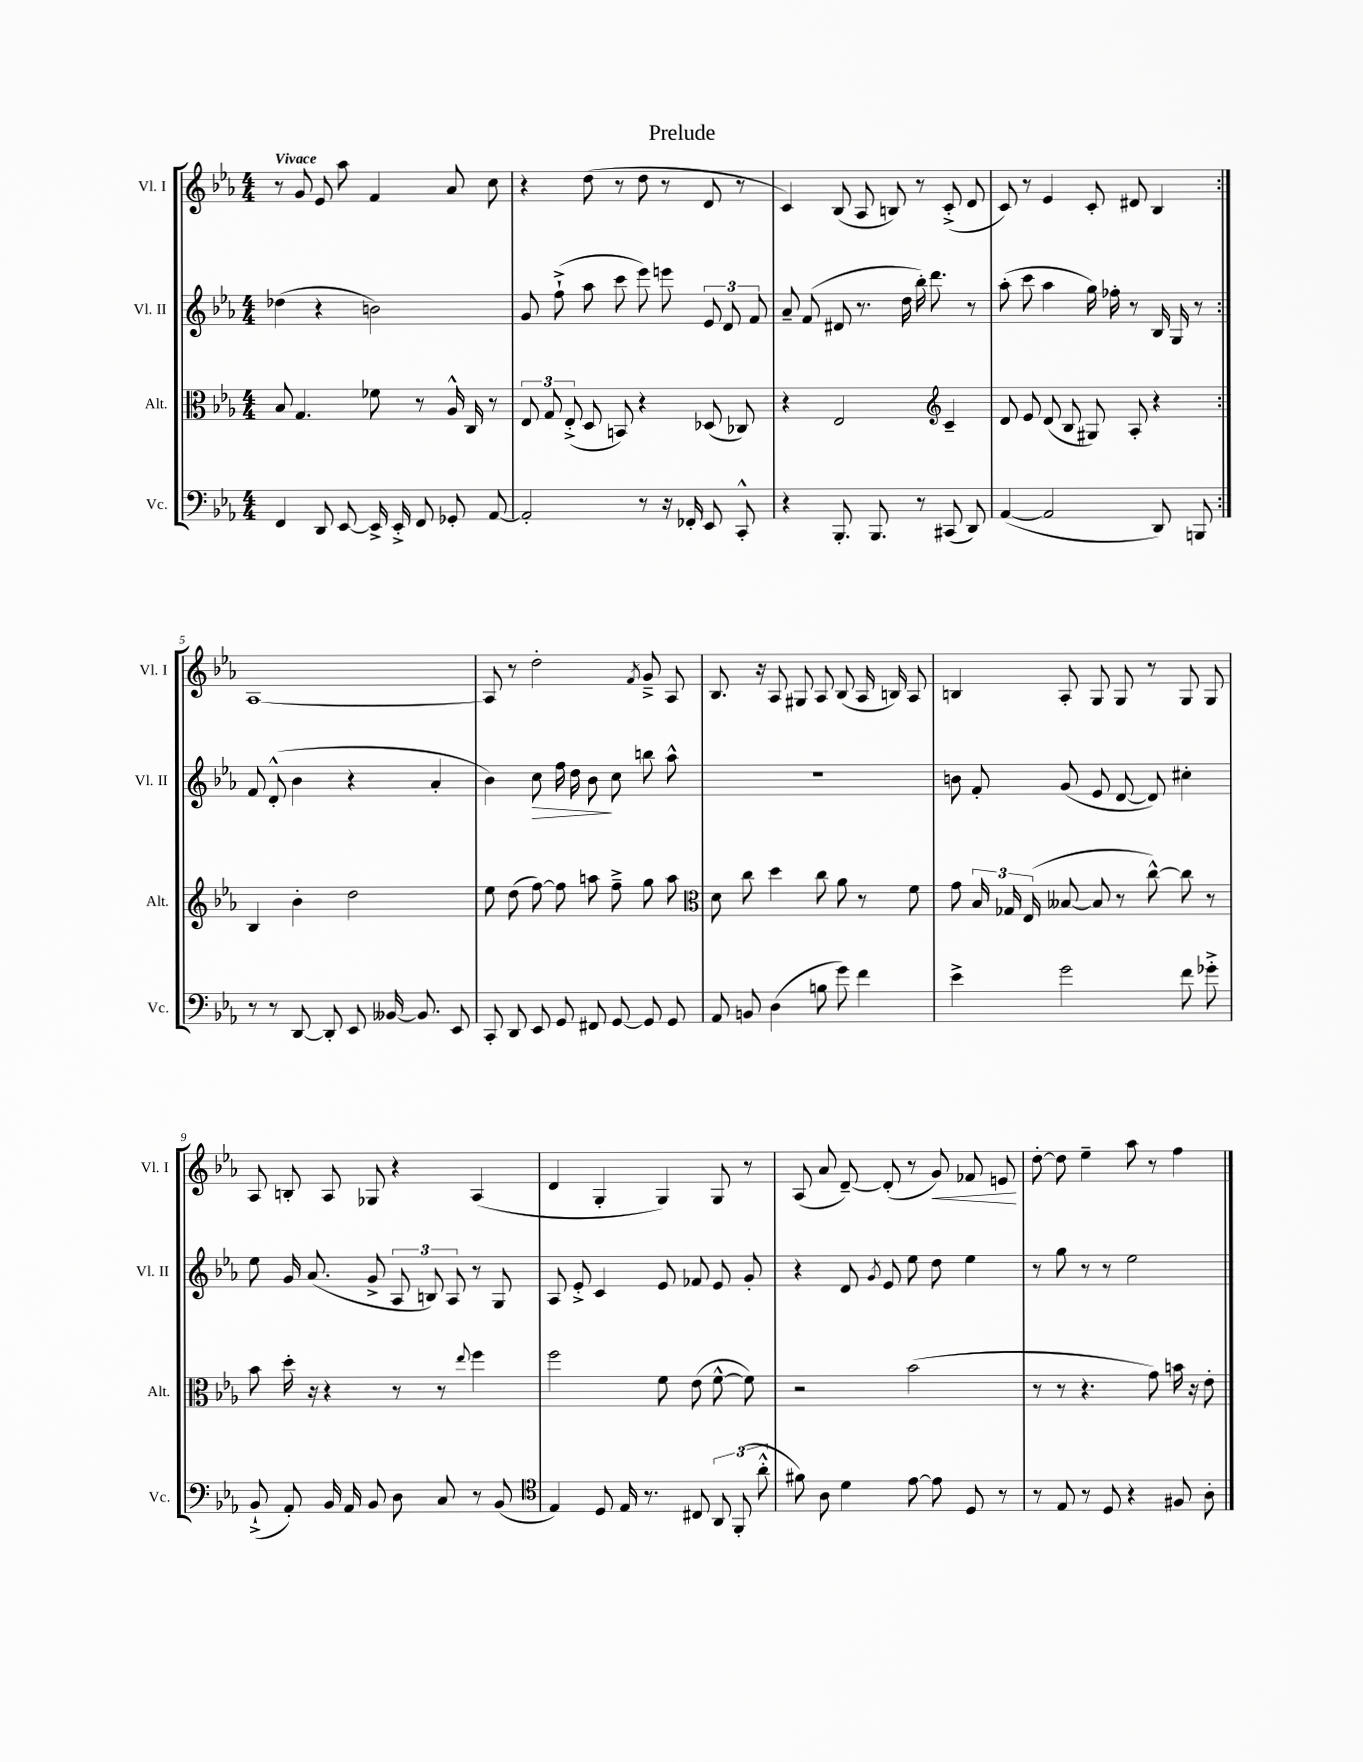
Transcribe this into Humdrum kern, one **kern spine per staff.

**kern	**kern	**kern	**dynam	**kern	**dynam
*part4	*part3	*part2	*part2	*part1	*part1
*staff4	*staff3	*staff2	*staff2	*staff1	*staff1
*I"Vc.	*I"Alt.	*I"Vl. II	*	*I"Vl. I	*
*I'Vc.	*I'Alt.	*I'Vl. II	*	*I'Vl. I	*
*clefF4	*clefC3	*clefG2	*	*clefG2	*
*k[b-e-a-]	*k[b-e-a-]	*k[b-e-a-]	*	*k[b-e-a-]	*
*M4/4	*M4/4	*M4/4	*	*M4/4	*
=1	=1	=1	=1	=1	=1
!	!	!	!	!LO:TX:a:B:t=Vivace	!
4FF/	8B-/	(4dd-X\	.	8r	.
.	4.G/	.	.	8g/	.
8DD/	.	4r	.	8e-/	.
[8EE-/	.	.	.	8aa-\	.
16EE-^/]	8f-X\	2bn\)	.	4f/	.
16EE-'^/	.	.	.	.	.
8FF/	8r	.	.	.	.
8GG-X'/	16A-^^/	.	.	8a-/	.
.	16C/	.	.	.	.
[8AA-/	8r	.	.	8cc\	.
=2	=2	=2	=2	=2	=2
2AA-'/]	12E-/	8g/	.	4r	.
.	12G/	.	.	.	.
.	.	(8ff`^\	.	.	.
.	(12E-'^/	.	.	.	.
.	8D/	8aa-\	.	(8dd\	.
.	8BBn/)	8ccc\	.	8r	.
8r	4r	8eee-\)	.	8dd\	.
16r	.	8eeen\	.	8r	.
16FF-X'/	.	.	.	.	.
8EE-/	(8D-X/	12e-/	.	8d/	.
.	.	12d/	.	.	.
8CC'^^/	8C-X/)	.	.	8r	.
.	.	12f/	.	.	.
=3	=3	=3	=3	=3	=3
4r	4r	8a-~/	.	4c/)	.
.	.	(8f/	.	.	.
8.BBB-'/	2E-/	8d#X/	.	(8B-/	.
.	.	8.r	.	8A-/	.
8.BBB-/	.	.	.	.	.
.	.	.	.	8Bn/)	.
.	.	16dd\	.	.	.
8r	.	16bb-'\)	.	8r	.
.	.	8.ddd\	.	.	.
*	*clefG2	*	*	*	*
(8CC#X/	4c~/	.	.	(8c'^/	.
8DD/)	.	8r	.	8d/	.
=4	=4	=4	=4	=4	=4
([4AA-/	8d/	(8aa-'\	.	8c/)	.
.	8e-/	8ccc\	.	8r	.
2AA-/]	(8d/	4aa-\	.	4e-/	.
.	8B-/	.	.	.	.
.	8G#X/)	16gg\)	.	8c'/	.
.	.	16ff-X'\	.	.	.
.	8A-'/	8r	.	8d#X/	.
8DD/)	4r	16B-/	.	4B-/	.
.	.	16G/	.	.	.
8BBBn/	.	8r	.	.	.
!!LO:LB:g=z
=5:|!	=5:|!	=5:|!	=5:|!	=5:|!	=5:|!
8r	4B-/	8f/	.	[1A-	.
8r	.	(8d'^^/	.	.	.
[8DD/	4b-'\	4b-\	.	.	.
8DD'/]	.	.	.	.	.
8EE-/	2dd\	4r	.	.	.
[16BB--X/	.	.	.	.	.
8.BB--/]	.	.	.	.	.
.	.	4a-'/	.	.	.
8EE-/	.	.	.	.	.
=6	=6	=6	=6	=6	=6
8CC'/	8ee-\	4b-\)	.	8A-/]	.
8DD/	(8dd\	.	.	8r	.
!	!	!	!LO:HP:b	!	!
8EE-/	[8ff\)	8cc\	>	2dd'\	.
8GG/	8ff\]	16ff\	.	.	.
.	.	16dd\	.	.	.
8FF#X/	8aan\	8b-\	.	.	.
[8GG/	8ff~^\	8cc\	]	.	.
.	.	.	.	8qf/	.
8GG/]	8gg\	8bbn\	.	8g~^/	.
8GG/	8aa\	8aa-^^\	.	8A-/	.
=7	=7	=7	=7	=7	=7
*	*clefC3	*	*	*	*
8AA-/	8d\	1r	.	8.B-/	.
8BBn/	8cc\	.	.	.	.
.	.	.	.	16r	.
(4D\	4dd\	.	.	8A-/	.
.	.	.	.	8G#X/	.
8Bn\	8cc\	.	.	8A-/	.
8g\)	8a-\	.	.	(8B-/	.
4f\	8r	.	.	16A-/	.
.	.	.	.	16Bn/)	.
.	8f\	.	.	8A-/	.
=8	=8	=8	=8	=8	=8
4e-^\	8g\	8bn\	.	4Bn/	.
.	24B-/	8f'/	.	.	.
.	24G-X/	.	.	.	.
.	(24E-/	.	.	.	.
2g\	[8B--X/	(8g/	.	8A-'/	.
.	8B--/]	8e-/	.	8G/	.
.	8r	[8d/	.	8G/	.
.	[8cc^^\)	8d/])	.	8r	.
8f\	8cc\]	4cc#X'\	.	8G/	.
8g-X'^\	8r	.	.	8G/	.
!!LO:LB:g=z
=9	=9	=9	=9	=9	=9
(8BB-`^/	8b-\	8ee-\	.	8A-/	.
8AA-'/)	16dd'\	16g/	.	8Bn'/	.
.	16r	(8.a-/	.	.	.
16BB-/	4r	.	.	8A-/	.
16AA-/	.	.	.	.	.
8BB-/	.	8g^/	.	8G-X/	.
8D\	8r	12A-/	.	4r	.
.	.	12Bn/)	.	.	.
8C/	8r	.	.	.	.
.	.	12A-/	.	.	.
.	8qqee-/	.	.	.	.
8r	4ff\	8r	.	(4A-/	.
(8BB-/	.	8G/	.	.	.
=10	=10	=10	=10	=10	=10
*clefC4	*	*	*	*	*
4E-/)	2ff\	8A-/	.	4d/	.
.	.	8e-'^/	.	.	.
8D/	.	4c/	.	4G'/	.
16E-/	.	.	.	.	.
8.r	.	.	.	.	.
.	8f\	8e-/	.	4G/)	.
8C#X/	(8e-\	8f-X/	.	.	.
12AA-/	[8f^^\	8e-/	.	8G/	.
(12FF'/	.	.	.	.	.
.	8f\])	8g'/	.	8r	.
12a-'^^\	.	.	.	.	.
=11	=11	=11	=11	=11	=11
8f#X\)	2r	4r	.	(8A-/	.
8A-\	.	.	.	8a-/	.
4d\	.	8d/	.	[8d~/)	.
.	.	8qg/	.	.	.
.	.	8e-/	.	(8d'/]	.
[8e-\	(2b-\	8ee-\	.	8r	.
!	!	!	!	!	!LO:HP:b
8e-\]	.	8dd\	.	8g/)	<
8D/	.	4ee-\	.	8f-X/	.
8r	.	.	.	8en/	.
.	.	.	.	.	[
=12	=12	=12	=12	=12	=12
8r	8r	8r	.	[8dd'\	.
8E-/	8r	8gg\	.	8dd\]	.
8r	4.r	8r	.	4ee-~\	.
8D/	.	8r	.	.	.
4r	.	2ee-\	.	8aa-\	.
.	8g\)	.	.	8r	.
8F#X/	16bn\	.	.	4ff\	.
.	16r	.	.	.	.
8A-'\	8e-'\	.	.	.	.
==	==	==	==	==	==
*-	*-	*-	*-	*-	*-
